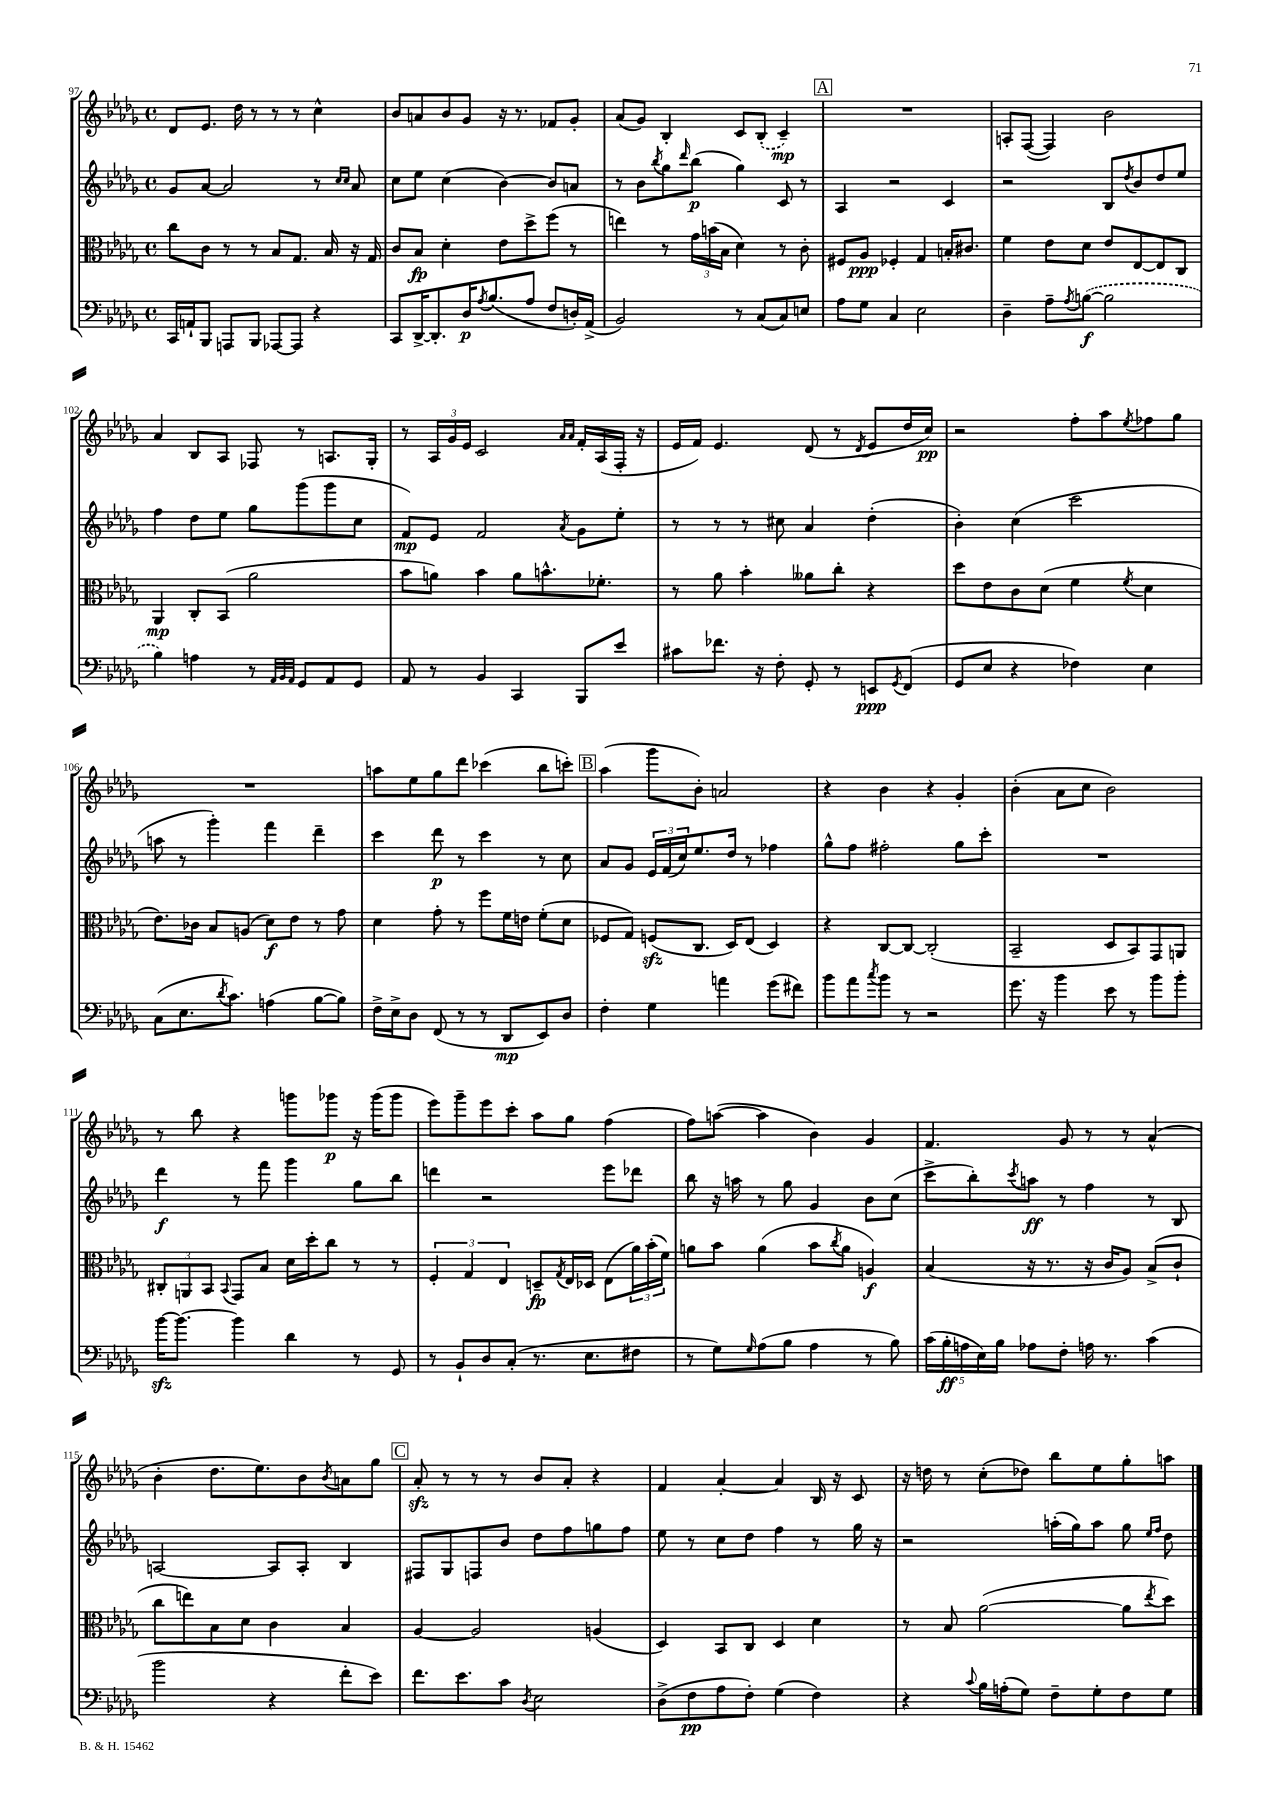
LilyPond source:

<<
\new StaffGroup <<
\new Staff = "s0" {
    \clef treble \key des \major \defaultTimeSignature \time 4/4
    des'8 ees'8. des''16 r8 r8 r8 c''4-^ |
    bes'8 a'8 bes'8 ges'8 r16 r8. fes'8 ges'8-. |
    aes'8( ges'8) bes4-. c'8 \once \slurDashed bes8-.( c'4--\mp) |
    \mark \markup { \box "A" } R1 |
    a8-. f8~( f4) bes'2 |
    aes'4 bes8 aes8 fes8 r8 a8. ges16-. |
    r8 \tuplet 3/2 { aes16 ges'16 ees'16 } c'2 \grace { aes'16 aes'16 } f'16-. aes16( f16-. r16 |
    ees'16 f'16) ees'4. des'8( r8 \acciaccatura { des'8 } ees'8 des''16 c''16\pp) |
    r2 f''8-. aes''8 \acciaccatura { ees''8 } fes''8 ges''8 |
    R1 |
    a''8 ees''8 ges''8 des'''8 ces'''4( bes''8 c'''8-.) |
    \mark \markup { \box "B" } aes''4( ges'''8 bes'8-.) a'2 |
    r4 bes'4 r4 ges'4-. |
    bes'4-.( aes'8 c''8 bes'2) |
    r8 bes''8 r4 g'''8 ges'''8\p r16 ges'''16( ges'''8 |
    ees'''8) ges'''8-- ees'''8 c'''8-. aes''8 ges''8 f''4( |
    f''8) a''8~( a''4 bes'4) ges'4 |
    f'4. ges'8 r8 r8 aes'4-^( |
    bes'4-. des''8. ees''8.) bes'8 \acciaccatura { bes'8 } a'8 ges''8 |
    \mark \markup { \box "C" } aes'8-.\sfz r8 r8 r8 bes'8 aes'8-. r4 |
    f'4 aes'4~-. aes'4 bes16 r16 c'8 |
    r16 d''16 r8 c''8-.( des''8) bes''8 ees''8 ges''8-. a''8 \bar "|." |
}
\new Staff = "s1" {
    \clef treble \key des \major \defaultTimeSignature \time 4/4
    ges'8 aes'8~ aes'2 r8 \grace { c''16 c''16 } aes'8 |
    c''8 ees''8 c''4( bes'4~) bes'8 a'8 |
    r8 bes'8 \acciaccatura { bes''8 } ges''8 \grace { des'''16 } bes''8\p( ges''4) c'8 r8 |
    \mark \markup { \box "A" } aes4 r2 c'4 |
    r2 bes8 \acciaccatura { des''8 } bes'8 des''8 ees''8 |
    f''4 des''8 ees''8 ges''8 ges'''8( ges'''8 c''8 |
    f'8\mp) ees'8 f'2 \acciaccatura { aes'8 } ges'8 ees''8-. |
    r8 r8 r8 cis''8 aes'4 des''4-.( |
    bes'4-.) c''4( c'''2 |
    a''8 r8 ges'''4-.) f'''4 des'''4-- |
    c'''4 des'''8\p r8 c'''4 r8 c''8 |
    \mark \markup { \box "B" } aes'8 ges'8 \tuplet 3/2 { ees'16 f'16( c''16) } ees''8. des''16 r8 fes''4 |
    ges''8-^ f''8 fis''2-. ges''8 c'''8-. |
    R1 |
    des'''4\f r8 f'''8 ges'''4 ges''8 bes''8 |
    d'''4 r2 ees'''8 des'''8 |
    bes''8 r16 a''16 r8 ges''8 ges'4 bes'8 c''8( |
    c'''8-> bes''8-.) \acciaccatura { c'''8 } a''8\ff r8 f''4 r8 bes8 |
    a2~ a8 a8-. bes4 |
    \mark \markup { \box "C" } fis8 ges8 f8 bes'8 des''8 f''8 g''8 f''8 |
    ees''8 r8 c''8 des''8 f''4 r8 ges''16 r16 |
    r2 a''16-.( ges''16) a''8 ges''8 \grace { ees''16 f''16 } des''8 \bar "|." |
}
\new Staff = "s2" {
    \clef alto \key des \major \defaultTimeSignature \time 4/4
    c''8 c'8 r8 r8 bes8 ges8. bes16 r16 ges16 |
    c'8 bes8\fp des'4-. ees'8 des''8-> f''8( r8 |
    e''4) r8 \tuplet 3/2 { ges'16 b'16( bes16 } des'4) r8 c'8-. |
    \mark \markup { \box "A" } fis8 aes8\ppp fes4-. ges4 b16-. cis'8. |
    f'4 ees'8 des'8 ees'8 ees8~ ees8 c8 |
    aes,4\mp c8-. bes,8( aes'2 |
    bes'8 a'8) bes'4 a'8 b'8.-^ fes'8.-. |
    r8 aes'8 bes'4-. aeses'8 c''8-. r4 |
    des''8 ees'8 c'8 des'8( f'4 \acciaccatura { f'8 } des'4 |
    ees'8.) ces'16 bes8 a8( des'8\f) ees'8 r8 ges'8 |
    des'4 ges'8-. r8 f''8 f'16 e'16 f'8-.( des'8 |
    \mark \markup { \box "B" } fes8 ges8) f8\sfz( c8. des16) ees8( des4) |
    r4 c8~ c8~ c2-.( |
    bes,2-- des8 bes,8) ges,8 a,8 |
    \tuplet 3/2 { cis8-. a,8 bes,8 } \appoggiatura { bes,8 } ges,8 bes8 des'16 des''16-. c''8 r8 r8 |
    \tuplet 3/2 { f4-. ges4 ees4 } d8--\fp \acciaccatura { ges8 } ees16 des16 ees8( \tuplet 3/2 { aes'16) bes'16-.( f'16) } |
    a'8 bes'8 a'4( bes'8 \acciaccatura { c''8 } a'8 a4\f) |
    bes4( r16 r8. r16 c'16 aes8) bes8->( c'8-! |
    c''8 e''8) bes8 des'8 c'4 bes4 |
    \mark \markup { \box "C" } aes4~ aes2 a4( |
    des4) bes,8 c8 des4 des'4 |
    r8 bes8 aes'2~( aes'8 \acciaccatura { ees''8 } des''8) \bar "|." |
}
\new Staff = "s3" {
    \clef bass \key des \major \defaultTimeSignature \time 4/4
    c,16 a,16-! bes,,8 a,,8 bes,,8 aes,,8~ aes,,8 r4 |
    c,8 des,16~-> des,8.-. des16\p \acciaccatura { aes8 } bes8.( aes8 f8 d16-.) aes,16->( |
    bes,2) r8 c8( c8) e8 |
    \mark \markup { \box "A" } aes8 ges8 c4 ees2 |
    des4-- aes8-- \acciaccatura { aes8 } \once \slurDashed b8~\f( b2 |
    bes4) a4 r8 \grace { aes,32 bes,32 aes,32 } ges,8 aes,8 ges,8 |
    aes,8 r8 bes,4 c,4 bes,,8 ees'8 |
    cis'8 fes'8. r16 f8-. ges,8-. r8 e,8\ppp \acciaccatura { ges,8 } f,8( |
    ges,8 ees8 r4 fes4) ees4 |
    c8( ees8. \acciaccatura { des'8 } c'8.) a4( bes8~ bes8) |
    f16-> ees16-> des8 f,8( r8 r8 des,8\mp ees,8) des8 |
    \mark \markup { \box "B" } f4-. ges4 a'4 ges'8( fis'8) |
    bes'8 aes'8 \acciaccatura { c''8 } bes'8 r8 r2 |
    ges'8. r16 bes'4 ees'8 r8 bes'8 bes'8-. |
    bes'16~\sfz bes'8.~ bes'4 des'4 r8 ges,8 |
    r8 bes,8-! des8 c8-.( r8. ees8. fis8 |
    r8 ges8) \grace { ges16 } aes8( bes8 aes4 r8 bes8) |
    \tuplet 5/4 { c'16( bes16-.\ff a16 ees16) bes16 } aes8 f8-. a16 r8. c'4( |
    bes'2 r4 f'8-. ees'8) |
    \mark \markup { \box "C" } f'8. ees'8. c'8 \acciaccatura { des8 } ees2 |
    des8->( f8\pp aes8 f8-.) ges4( f4) |
    r4 \appoggiatura { c'8 } bes16 a16-.( ges8) f8-- ges8-. f8 ges8 \bar "|." |
}
>>
>>
\layout { \context { \Score currentBarNumber = #97 } }
